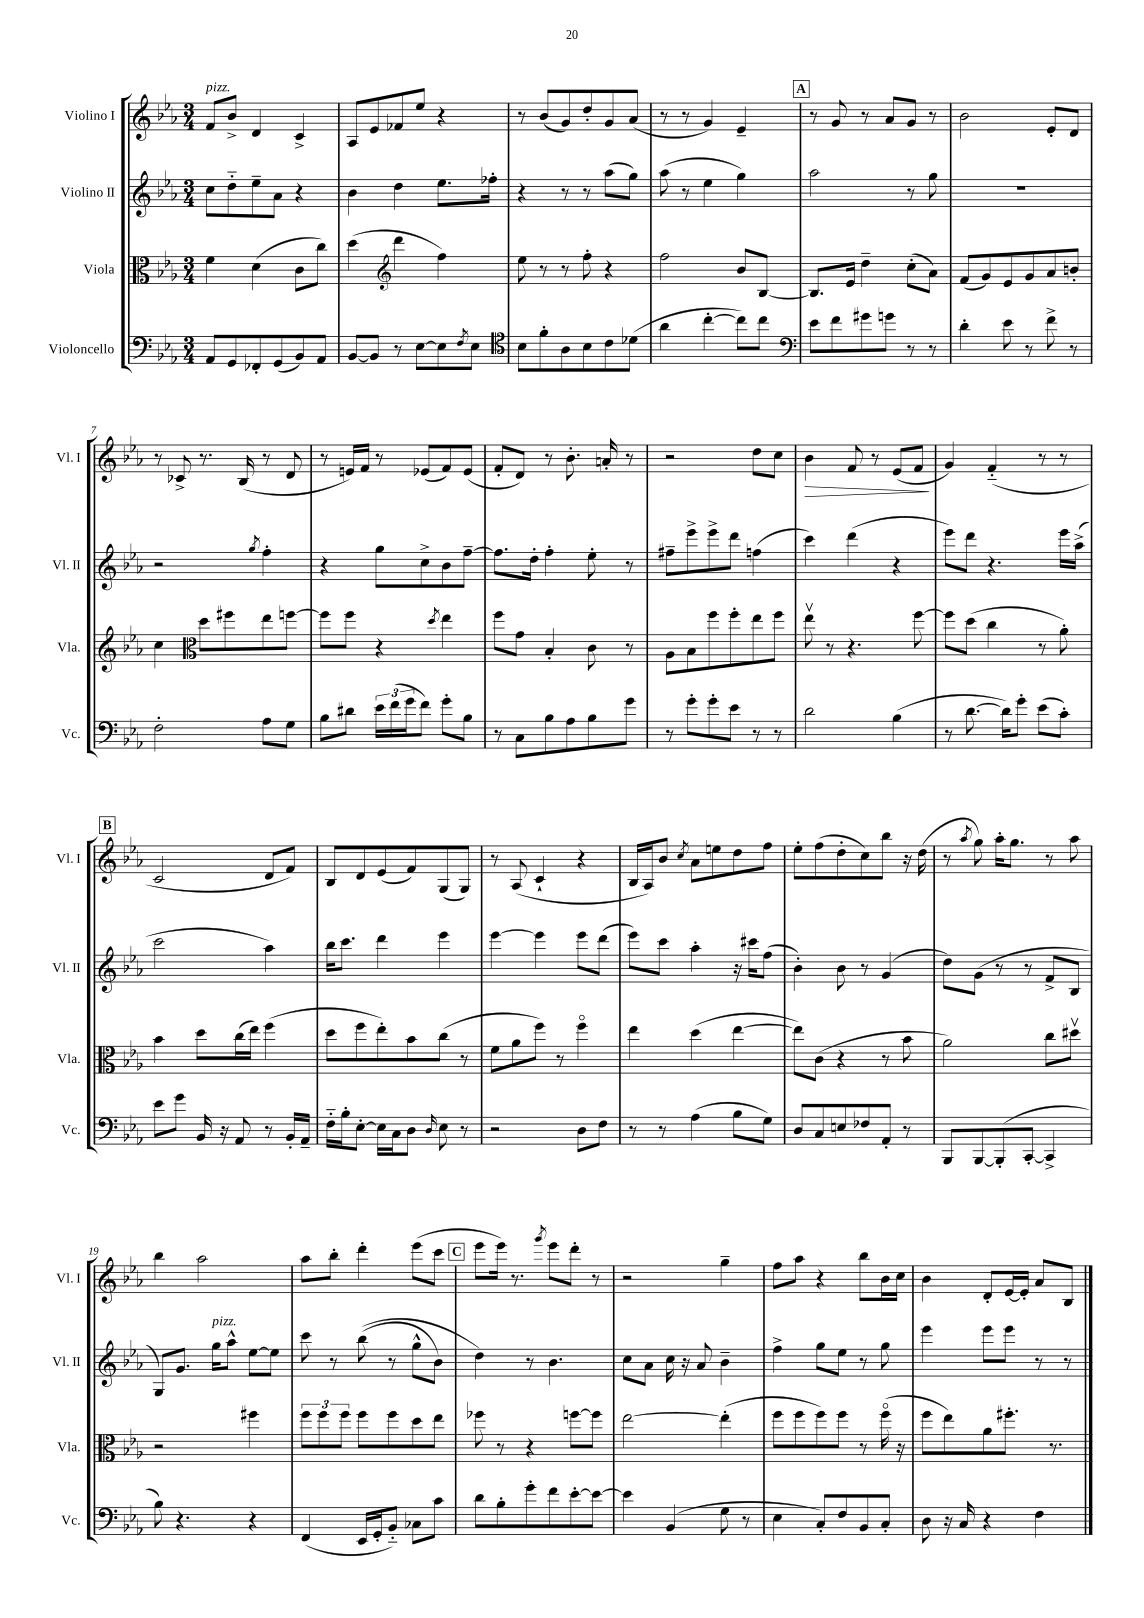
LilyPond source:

<<
\new StaffGroup <<
\new Staff = "s0" \with { instrumentName = "Violino I" shortInstrumentName = "Vl. I" } {
    \clef treble \key ees \major \numericTimeSignature \time 3/4
    f'8^\markup { \italic "pizz." } bes'8-> d'4 c'4-> |
    aes8 ees'8 fes'8 ees''8 r4 |
    r8 bes'8( g'8) d''8-. g'8 aes'8( |
    r8 r8 g'4) ees'4-- |
    \mark \markup { \box "A" } r8 g'8 r8 aes'8 g'8 r8 |
    bes'2 ees'8-. d'8 |
    r8 ces'8-> r8. bes16( r8 d'8 |
    r8 e'16) f'16 r8 ees'8( f'8) ees'8( |
    f'8-. d'8) r8 bes'8.-. a'16-. r8 |
    r2 d''8 c''8 |
    bes'4\> f'8 r8 ees'8( f'8\! |
    g'4) f'4-_( r8 r8 |
    \mark \markup { \box "B" } c'2 d'8 f'8) |
    bes8 d'8 ees'8( f'8) g8( g8) |
    r8 aes8( c'4-! r4 |
    bes16 aes16) bes'8 \acciaccatura { c''8 } aes'8 e''8 d''8 f''8 |
    ees''8-. f''8( d''8-. c''8) bes''8 r16 d''16( |
    r8 \acciaccatura { aes''8 } g''8) aes''16-. g''8. r8 aes''8 |
    bes''4 aes''2 |
    aes''8 bes''8-. d'''4-. ees'''8( c'''8 |
    \mark \markup { \box "C" } ees'''8 ees'''16) r8. \acciaccatura { g'''8 } ees'''8 d'''8-. r8 |
    r2 g''4-- |
    f''8 aes''8 r4 bes''8 bes'16 c''16 |
    bes'4 d'8-. ees'16~ ees'16-. aes'8 bes8 \bar "|." |
}
\new Staff = "s1" \with { instrumentName = "Violino II" shortInstrumentName = "Vl. II" } {
    \clef treble \key ees \major \numericTimeSignature \time 3/4
    c''8 d''8-_ ees''8-- aes'8 r4 |
    bes'4 d''4 ees''8. fes''16-. |
    r4 r8 r8 aes''8( g''8) |
    aes''8( r8 ees''4 g''4) |
    \mark \markup { \box "A" } aes''2 r8 g''8 |
    R2. |
    r2 \acciaccatura { g''8 } f''4-. |
    r4 g''8 c''8-> bes'8 f''8~-- |
    f''8. d''16-. f''4-. ees''8-. r8 |
    fis''8-- ees'''8-> ees'''8-> d'''8 f''4( |
    c'''4) d'''4( r4 |
    ees'''8) d'''8 r4. ees'''16 aes''16->( |
    \mark \markup { \box "B" } c'''2 aes''4) |
    bes''16 c'''8. d'''4 ees'''4 |
    ees'''4~ ees'''4 ees'''8 d'''8( |
    ees'''8) c'''8 aes''4-. r16 cis'''16 f''8( |
    bes'4-.) bes'8 r8 g'4( |
    d''8) g'8( r8 r8 f'8-> bes8 |
    g8) g'8. g''16^\markup { \italic "pizz." } aes''8-^ ees''8~ ees''8 |
    c'''8 r8 bes''8(\( r8 g''8-^ bes'8) |
    \mark \markup { \box "C" } d''4\) r8 bes'4. |
    c''8 aes'8 c''16 r16 aes'8 bes'4-- |
    f''4-> g''8 ees''8 r8 g''8 |
    ees'''4 ees'''8 ees'''8 r8 r8 \bar "|." |
}
\new Staff = "s2" \with { instrumentName = "Viola" shortInstrumentName = "Vla." } {
    \clef alto \key ees \major \numericTimeSignature \time 3/4
    f'4 d'4( c'8 c''8) |
    d''4( \clef treble d'''4 f''4) |
    ees''8 r8 r8 f''8-. r4 |
    f''2 bes'8 bes8~ |
    \mark \markup { \box "A" } bes8. ees'16 d''4-- c''8-.( aes'8) |
    f'8( g'8) ees'8 g'8 aes'8 b'8-. |
    c''4 \clef alto d''8 fis''8 ees''8 f''8~ |
    f''8 f''8 r4 \acciaccatura { d''8 } ees''4 |
    f''8 g'8 bes4-. c'8 r8 |
    aes8 bes8 f''8 f''8-. ees''8 f''8 |
    ees''8\upbow r8 r4. f''8~ |
    f''8 d''8( c''4 r8 aes'8-.) |
    \mark \markup { \box "B" } bes'4 d''8 c''16( ees''16) f''4( |
    d''8 f''8 ees''8-.) bes'8 c''8( r8 |
    f'8 aes'8 f''8) r8 f''4\flageolet |
    ees''4 d''4( ees''4~ |
    ees''8) c'8( r4 r8 bes'8 |
    aes'2) c''8 dis''8\upbow |
    r2 fis''4 |
    \tuplet 3/2 { f''8 f''8 f''8 } f''8 f''8 d''8 ees''8 |
    \mark \markup { \box "C" } fes''8 r8 r4 f''8~ f''8 |
    ees''2~ ees''4-.( |
    f''8 f''8 f''8) f''8 r8 f''16\flageolet( r16 |
    f''8 ees''8) aes'8 fis''8.-. r8. \bar "|." |
}
\new Staff = "s3" \with { instrumentName = "Violoncello" shortInstrumentName = "Vc." } {
    \clef bass \key ees \major \numericTimeSignature \time 3/4
    aes,8 g,8 fes,8-. g,8( bes,8) aes,8 |
    bes,8~ bes,8 r8 ees8~ ees8 \acciaccatura { f8 } ees8 |
    \clef tenor bes8 f'8-. aes8 bes8 c'8 des'8( |
    aes'4 c''4~-. c''8) c''8 |
    \mark \markup { \box "A" } \clef bass ees'8 f'8 gis'8 g'8 r8 r8 |
    d'4-. ees'8 r8 f'8-> r8 |
    f2-. aes8 g8 |
    bes8 dis'8 \tuplet 3/2 { ees'16 f'16( g'16 } f'8) g'8-. bes8 |
    r8 c8 bes8 aes8 bes8 g'8 |
    r8 g'8-. g'8-. ees'8 r8 r8 |
    d'2 bes4( |
    r8 d'8.~ d'16) g'8-. ees'8( c'8-.) |
    \mark \markup { \box "B" } ees'8 g'8 bes,16 r16 aes,8 r8 bes,16-. aes,16-- |
    f16-_ bes16-. ees8~-. ees16 c16 d8 \grace { d16 } ees8 r8 |
    r2 d8 f8 |
    r8 r8 aes4( bes8 g8) |
    d8 c8 e8 fes8 aes,8-. r8 |
    bes,,8 bes,,8~ bes,,8-.( c,8~-. c,4-> |
    bes8) r4. r4 |
    f,4( ees,16 g,16-. bes,8-_) ces8 c'8 |
    \mark \markup { \box "C" } d'8 bes8-. g'8-. f'8 ees'8~-. ees'8~ |
    ees'4 bes,4( g8 r8 |
    ees4 c8-.) f8 bes,8 c8-. |
    d8 r16 c16 r4 f4 \bar "|." |
}
>>
>>
